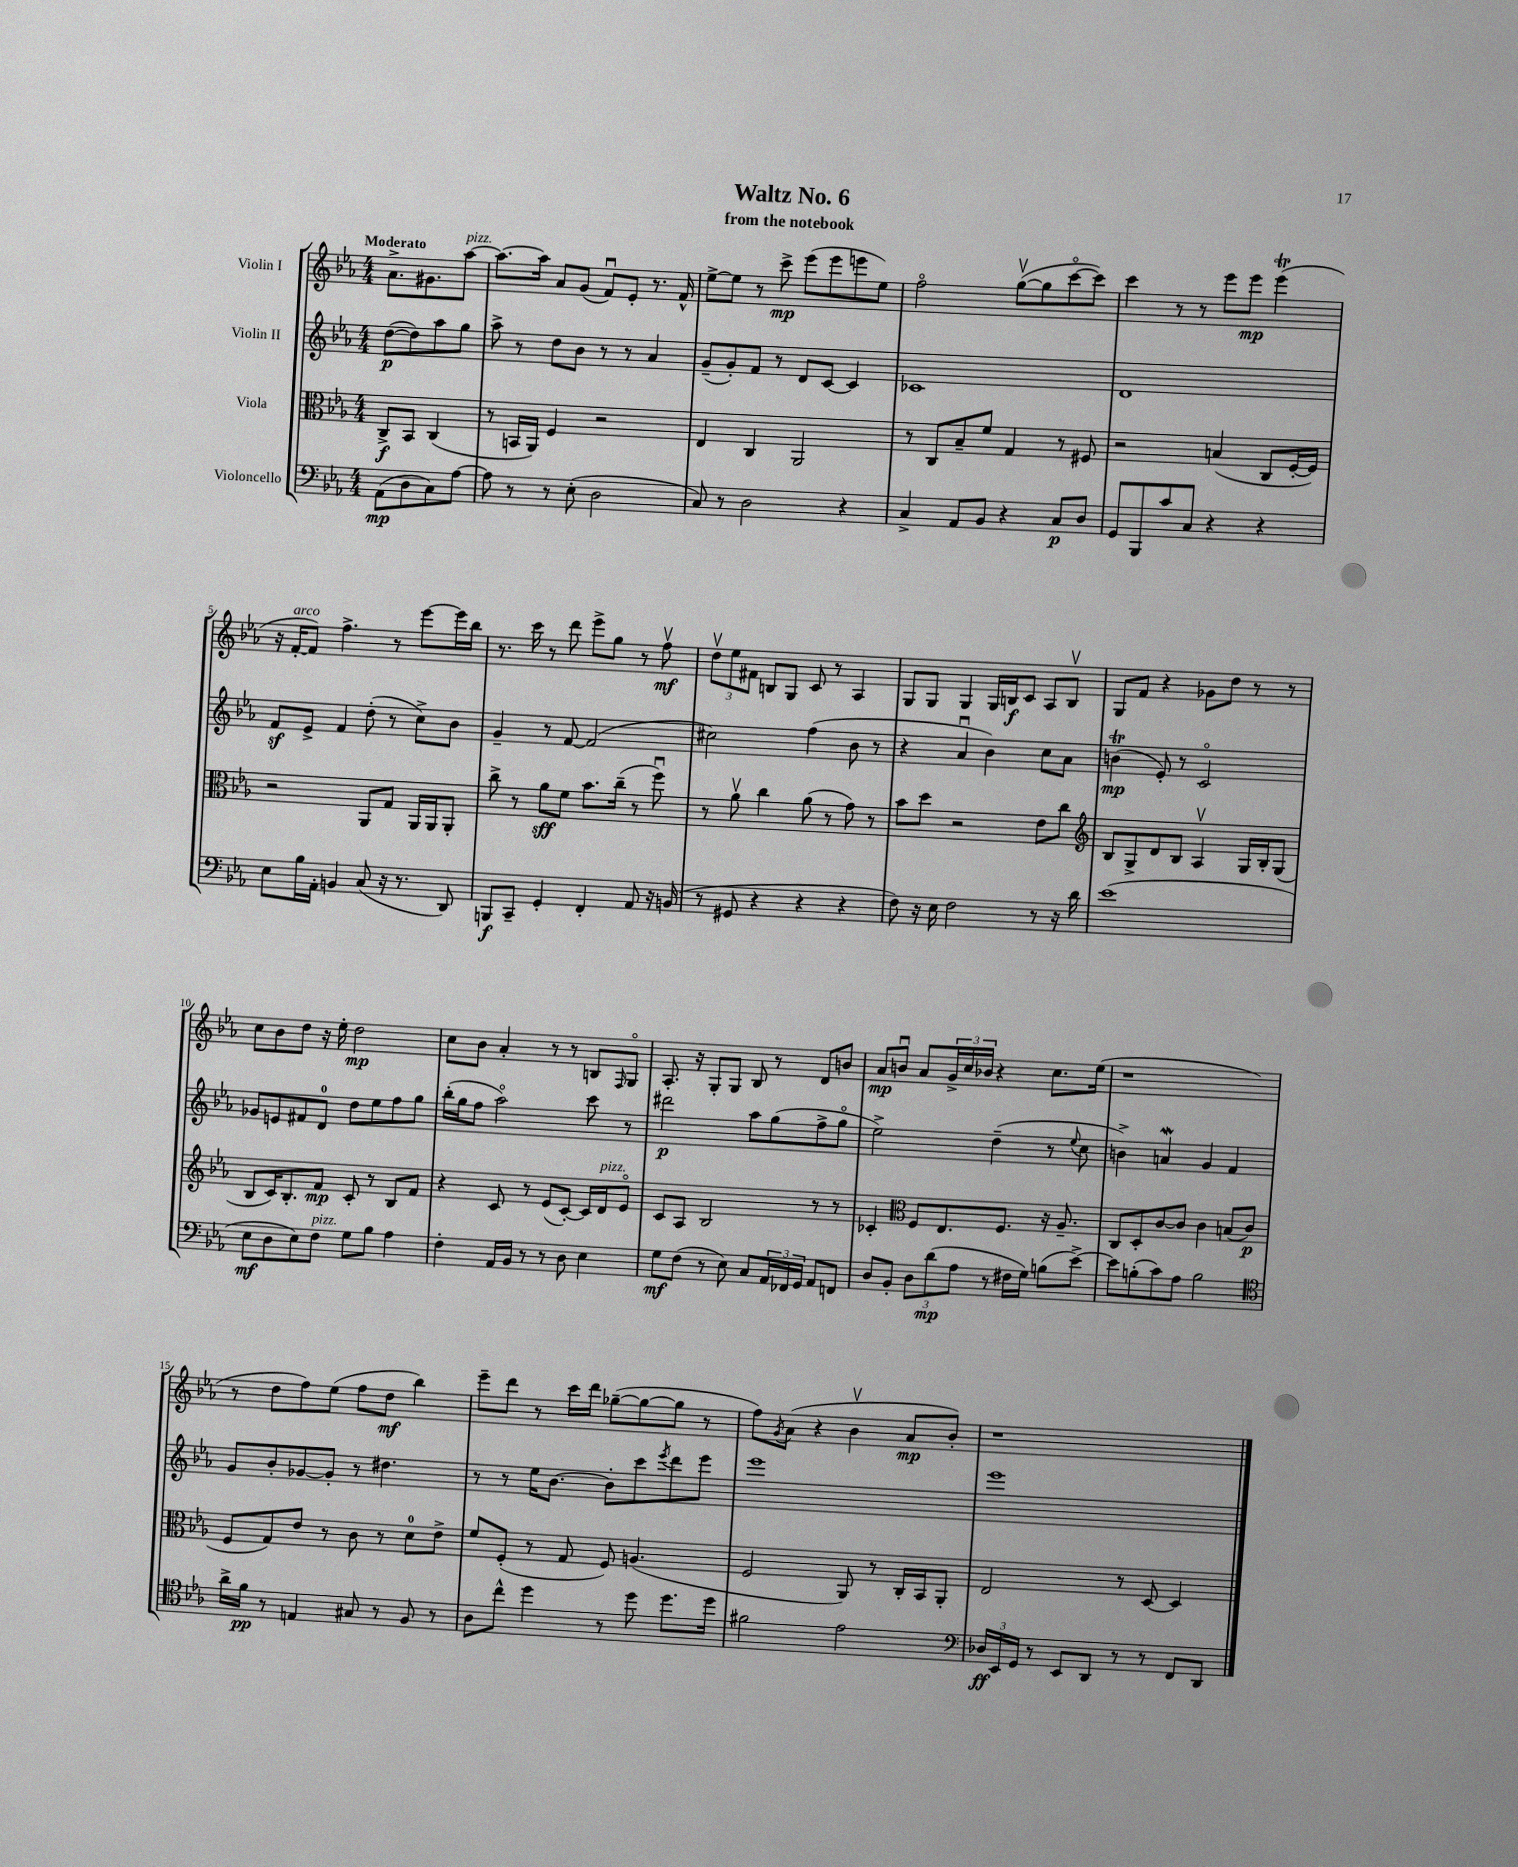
\header { title = "Waltz No. 6" subtitle = "from the notebook" }
<<
\new StaffGroup <<
\new Staff = "s0" \with { instrumentName = "Violin I" } {
    \clef treble \key ees \major \numericTimeSignature \time 4/4 \partial 2 \tempo "Moderato"
    aes'8.-> gis'8. aes''8~^\markup { \italic "pizz." } |
    aes''8.~ aes''16 aes'8 g'8( f'8\downbow) ees'8-. r8. f'16-^ |
    ees''8~-> ees''8 r8 c'''8->\mp ees'''8( ees'''8 e'''8 ees''8) |
    f''2\flageolet g''8~\upbow( g''8 c'''8~\flageolet c'''8) |
    c'''4 r8 r8 ees'''8 ees'''8\mp ees'''4\trill( |
    r16 f'16~-.^\markup { \italic "arco" } f'8) f''4.-> r8 ees'''8~ ees'''16 bes''16 |
    r8. c'''16 r8 d'''8 ees'''8-> g''8 r8 f''8\upbow\mf |
    \tuplet 3/2 { d''8\upbow ees''8 fis'8 } b8 g8 c'8 r8 aes4 |
    g8 g8 g4 g16 b16\f c'8 aes8 b8\upbow |
    g8 f'8 r4 ges'8 d''8 r8 r8 |
    c''8 bes'8 d''8 r16 ees''16-. d''2\mp |
    c''8 bes'8 aes'4-. r8 r8 b8 \grace { f16 } g8\flageolet |
    aes8.-. r16 g8-. g8 bes8 r8 d'8 b'8 |
    aes'8\mp b'8\downbow aes'8 \tuplet 3/2 { g'16-> c''16 bes'16 } r4 c''8. ees''16( |
    r1 |
    r8 d''8 f''8) ees''8( f''8 d''8\mf bes''4) |
    ees'''8-- d'''8 r8 c'''16 d'''16 ges''8~--( ges''8~ ges''8 r8 |
    f''8) \acciaccatura { g'8 } aes'8( r4 bes'4\upbow aes'8\mp bes'8-.) |
    r1 \bar "|." |
}
\new Staff = "s1" \with { instrumentName = "Violin II" } {
    \clef treble \key ees \major \numericTimeSignature \time 4/4 \partial 2
    d''8~\p( d''8) aes''8 g''8 |
    aes''8-> r8 d''8 bes'8 r8 r8 aes'4 |
    g'8--( g'8-.) f'8 r8 d'8 c'8~ c'4 |
    ces'1 |
    d'1 |
    f'8\sf ees'8-> f'4 d''8-.( r8 c''8->) bes'8 |
    g'4-- r8 f'8~ f'2( |
    cis''2) f''4( bes'8 r8 |
    r4 aes'4\downbow bes'4) c''8 aes'8 |
    b'4\trill\mp( ees'8-.) r8 c'2\flageolet |
    ges'8 e'8 fis'8 d'8-0 d''8 ees''8 f''8 g''8 |
    bes''16-.( g''16 f''8 aes''2\flageolet) c'''8 r8 |
    dis'''2\p aes''8 g''8( f''8-> g''8\flageolet |
    ees''2->) d''4--( r8 \appoggiatura { ees''8 } c''8 |
    b'4->) a'4\mordent g'4 f'4 |
    g'8 bes'8-. ges'8~ ges'8-. r8 dis''4. |
    r8 r8 ees''16 bes'8.~ bes'8-. c'''8 \acciaccatura { ees'''8 } d'''8 ees'''8 |
    ees'''1 |
    ees'''1 \bar "|." |
}
\new Staff = "s2" \with { instrumentName = "Viola" } {
    \clef alto \key ees \major \numericTimeSignature \time 4/4 \partial 2
    c8->\f bes,8 c4( |
    r8 b,16 aes,16) f4 r2 |
    ees4 c4 aes,2 |
    r8 c8 bes8-- f'8 g4 r8 fis8 |
    r2 b4( c8 f16~-. f16) |
    r2 aes,8 g8 aes,16 aes,16 aes,8-. |
    c''8-> r8 aes'8\sff f'8 bes'8. c''16--( r8 f''8\downbow) |
    r8 aes'8\upbow c''4 aes'8( r8 g'8) r8 |
    bes'8 d''8 r2 ees'8 c''8 |
    \clef treble bes8 g8-> d'8 bes8 aes4\upbow g16 bes16-. g8( |
    bes8 c'16) bes8.-. f'8\mp c'8-. r8 bes8 f'8 |
    r4 c'8 r8 ees'8( c'8~-.) c'16 d'16^\markup { \italic "pizz." } ees'8\flageolet |
    c'8 aes8 bes2 r8 r8 |
    ces'4-. \clef alto f8 ees8. f8. r16 aes8.-- |
    c8 d8-. c'8~ c'8 c'4 b8( c'8\p |
    f8 g8) ees'8 r8 c'8 r8 d'8-0 ees'8-> |
    f'8 f8-.( r8 g8 f8) a4.( |
    f2 aes,8) r8 c16-. bes,16 aes,8-. |
    ees2 r8 d8~ d4 \bar "|." |
}
\new Staff = "s3" \with { instrumentName = "Violoncello" } {
    \clef bass \key ees \major \numericTimeSignature \time 4/4 \partial 2
    aes,8\mp( d8 c8) aes8~ |
    aes8 r8 r8 ees8-.( d2 |
    c8) r8 d2 r4 |
    c4-> aes,8 bes,8 r4 c8\p d8 |
    g,8 bes,,8 c'8 c8 r4 r4 |
    ees8 bes16 aes,16-. b,4 c8( r16 r8. d,8) |
    b,,8\f c,8-- g,4-. f,4-. aes,8 r16 b,16( |
    r8 gis,8 r4 r4 r4 |
    f8) r16 ees16 f2 r8 r16 d'16 |
    ees'1( |
    ees8\mf d8 ees8) f8^\markup { \italic "pizz." } g8 bes8 aes4 |
    f4-. aes,16 bes,16 r8 r8 d8 ees4 |
    g8\mf f8( r8 ees8) c8 \tuplet 3/2 { aes,16 fes,16 g,16 } aes,8 f,8 |
    d8 bes,8-. \tuplet 3/2 { d8 d'8\mp( aes8 } r8 fis16 g16) b8( ees'8~->) |
    ees'8 b8-.( c'8) aes8 b2 |
    \clef tenor aes'16-> f'16\pp r8 e4 gis8 r8 f8 r8 |
    aes8 c''8-^ d''4 r8 d''8 d''8. d''16 |
    fis'2 ees'2 |
    \clef bass \tuplet 3/2 { des16\ff ees,16 g,16 } r8 ees,8 d,8 r8 r8 f,8 d,8 \bar "|." |
}
>>
>>
